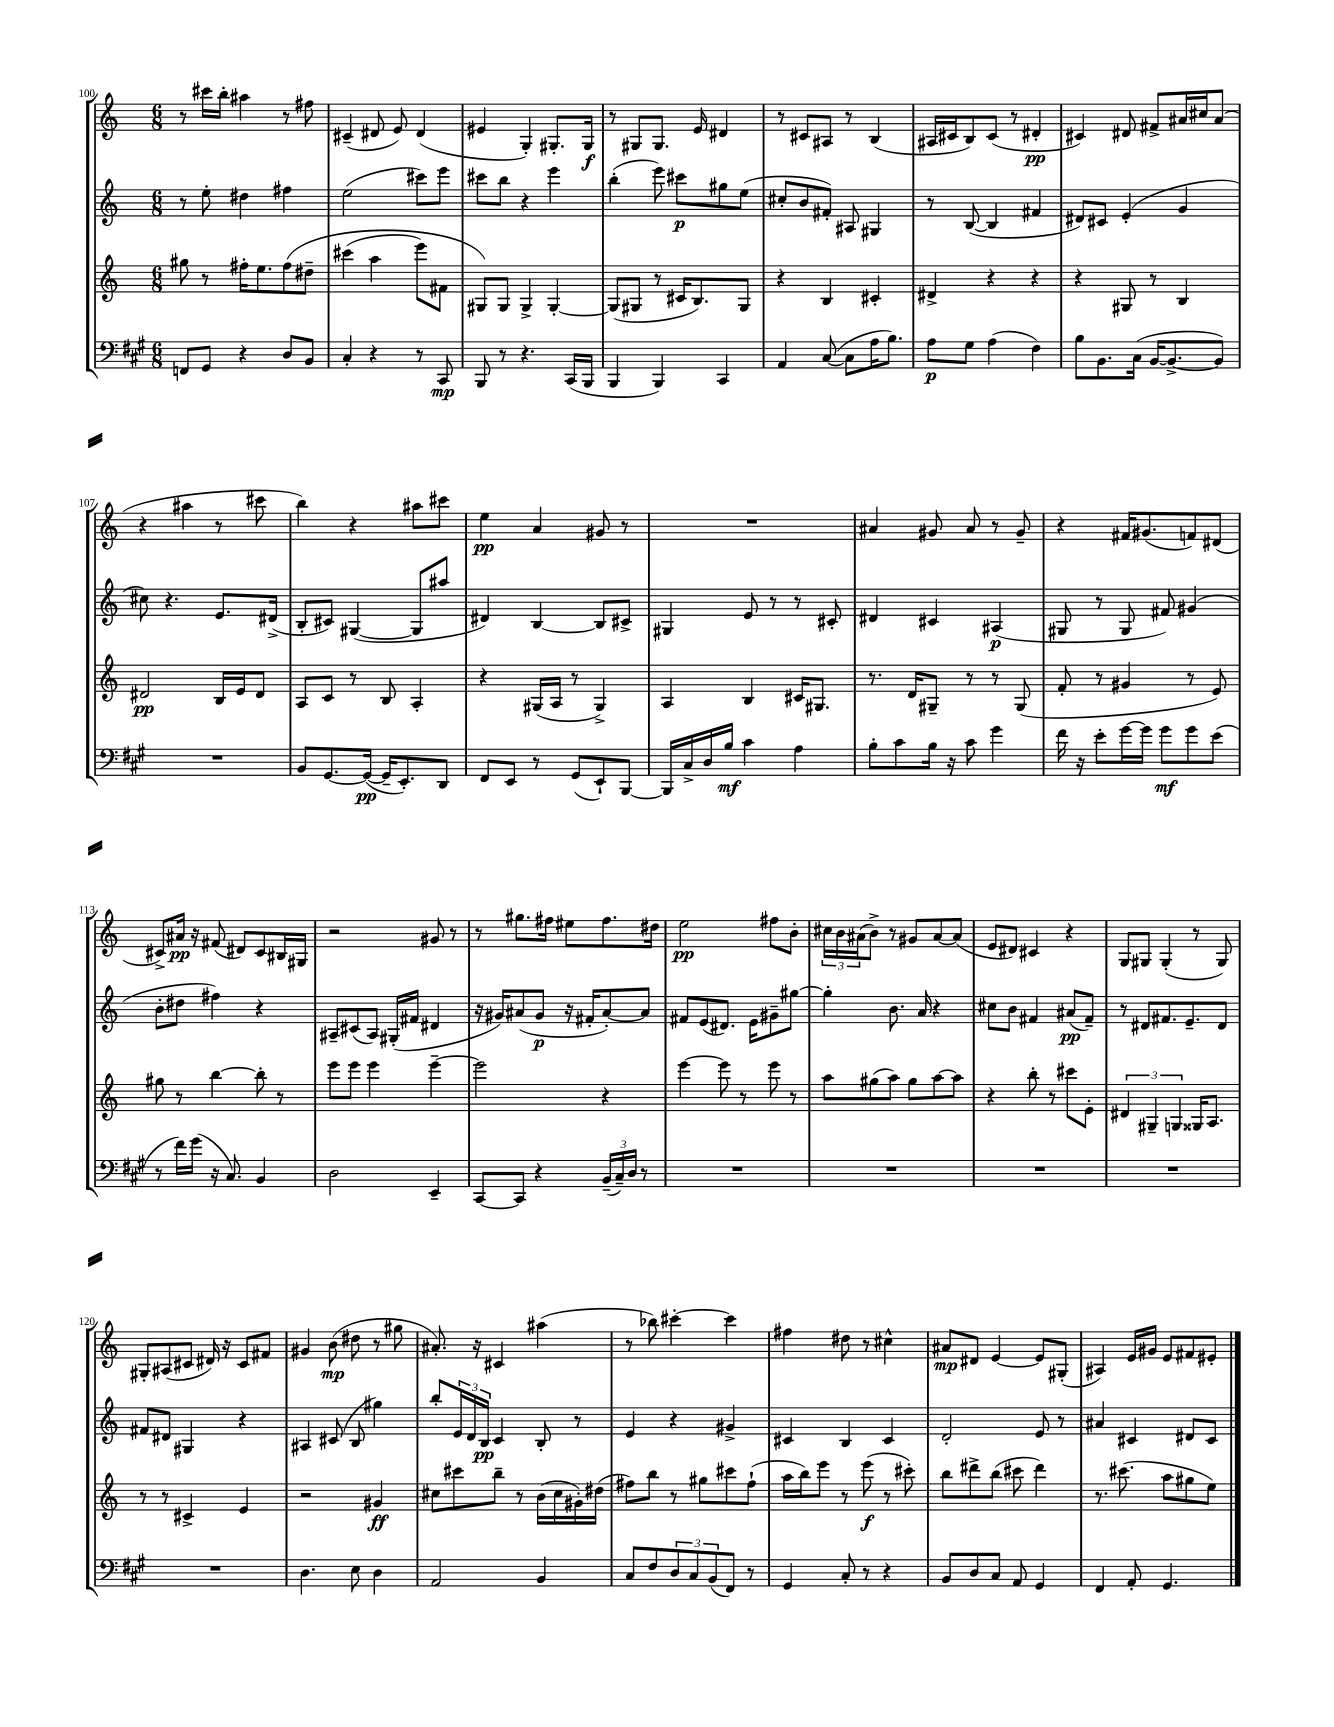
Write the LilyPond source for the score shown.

<<
\new StaffGroup <<
\new Staff = "s0" {
    \clef treble \key c \major \numericTimeSignature \time 6/8
    r8 cis'''16 b''16-. ais''4 r8 fis''8 |
    cis'4--( dis'8 e'8) dis'4( |
    eis'4 g4-.) gis8.-. gis16\f |
    r8 gis8 gis8. e'16 dis'4 |
    r8 cis'8 ais8 r8 b4( |
    ais16 cis'16 b8) cis'8( r8 dis'4-.\pp |
    cis'4) dis'8 fis'8-> ais'16 cis''16 ais'8( |
    r4 ais''4 r8 cis'''8 |
    b''4) r4 ais''8 cis'''8 |
    e''4\pp a'4 gis'8 r8 |
    R2. |
    ais'4 gis'8 ais'8 r8 gis'8-- |
    r4 fis'16 gis'8.( f'8) dis'8( |
    cis'8->) ais'16\pp r16 fis'8( dis'8) cis'8 bis16 gis16 |
    r2 gis'8 r8 |
    r8 gis''8. fis''16 eis''8 fis''8. dis''16 |
    e''2\pp fis''8 b'8-. |
    \tuplet 3/2 { cis''16 b'16 ais'16( } b'8->) r8 gis'8 ais'8~ ais'8( |
    e'8 dis'8) cis'4 r4 |
    g8 gis8 gis4-.( r8 gis8) |
    gis8-. ais8( cis'8 dis'16) r16 cis'8 fis'8 |
    gis'4 b'8\mp( dis''8 r8 gis''8 |
    ais'8.-.) r16 cis'4 ais''4( |
    r8 bes''8) cis'''4~-. cis'''4 |
    fis''4 dis''8 r8 cis''4-^ |
    ais'8\mp dis'8 e'4~ e'8 gis8-.( |
    ais4) e'16 gis'16 e'8 fis'8 eis'8-. \bar "|." |
}
\new Staff = "s1" {
    \clef treble \key c \major \numericTimeSignature \time 6/8
    r8 e''8-. dis''4 fis''4 |
    e''2( cis'''8) e'''8 |
    cis'''8 b''8 r4 e'''4 |
    b''4-.( e'''8) cis'''8\p gis''8 e''8( |
    cis''8-. b'8 fis'8-.) ais8 gis4 |
    r8 b8~( b4 fis'4 |
    dis'8) cis'8 e'4-.( g'4 |
    cis''8) r4. e'8. dis'16->( |
    b8-. cis'8) gis4~( gis8 ais''8 |
    dis'4) b4~ b8 cis'8-> |
    gis4 e'8 r8 r8 cis'8-. |
    dis'4 cis'4 ais4\p( |
    gis8 r8 gis8 fis'8) gis'4( |
    b'8-. dis''8 fis''4) r4 |
    ais8-- cis'8( ais8) gis16-.( fis'16 dis'4 |
    r16 gis'16) ais'8( gis'8\p r16 fis'16-. ais'8~-.) ais'8 |
    fis'8 e'8( dis'8.) e'16 gis'8-- gis''8~ |
    gis''4-. b'8. a'16 r4 |
    cis''8 b'8 fis'4 ais'8\pp( fis'8--) |
    r8 dis'8 fis'8. e'8.-- dis'8 |
    fis'8 dis'8 gis4 r4 |
    ais4 cis'8( b8 gis''4) |
    b''8-. \tuplet 3/2 { e'16 d'16 b16\pp } c'4 b8-. r8 |
    e'4 r4 gis'4-> |
    cis'4 b4 cis'4 |
    d'2-. e'8 r8 |
    ais'4 cis'4 dis'8 cis'8 \bar "|." |
}
\new Staff = "s2" {
    \clef treble \key c \major \numericTimeSignature \time 6/8
    gis''8 r8 fis''16-. e''8. fis''8\( dis''8-- |
    cis'''4( a''4 e'''8) fis'8 |
    gis8\) gis8 gis4-> gis4~-. |
    gis8( gis8 r8 cis'16 b8.) gis8 |
    r4 b4 cis'4-. |
    dis'4-> r4 r4 |
    r4 gis8 r8 b4 |
    dis'2\pp b16 e'16 dis'8 |
    a8 c'8 r8 b8 a4-. |
    r4 gis16( a16 r8 gis4->) |
    a4 b4 cis'16 gis8. |
    r8. d'16 gis8-- r8 r8 gis8( |
    f'8-. r8 gis'4 r8 e'8) |
    gis''8 r8 b''4~ b''8-. r8 |
    e'''8 e'''8 e'''4 e'''4~-- |
    e'''2 r4 |
    e'''4~ e'''8 r8 e'''8 r8 |
    a''8 gis''8( a''8) gis''8 a''8~ a''8 |
    r4 b''8-. r8 cis'''8 e'8-. |
    \tuplet 3/2 { dis'4 gis4-- g4 } gisis16 a8. |
    r8 r8 cis'4-> e'4 |
    r2 gis'4\ff |
    cis''8 cis'''8 b''8-- r8 b'16( cis''16 gis'16-.) dis''16( |
    fis''8) b''8 r8 gis''8 cis'''8 fis''8-!( |
    a''16 b''16) e'''8 r8 e'''8\f( r8 cis'''8-.) |
    b''8 dis'''8-> b''8( cis'''8 dis'''4) |
    r8. cis'''8.( a''8 gis''8 e''8) \bar "|." |
}
\new Staff = "s3" {
    \clef bass \key a \major \numericTimeSignature \time 6/8
    f,8 gis,8 r4 d8 b,8 |
    cis4-. r4 r8 cis,8\mp |
    b,,8 r8 r4. cis,16( b,,16 |
    b,,4 b,,4) cis,4 |
    a,4 cis8~( cis8 a16 b8.) |
    a8\p gis8 a4( fis4) |
    b8 b,8. cis16( b,16~ b,8.~-> b,8) |
    R2. |
    b,8 gis,8.~ gis,16~\pp( gis,16-- e,8.-.) d,8 |
    fis,8 e,8 r8 gis,8( e,8-!) b,,8~ |
    b,,16 cis16-> d16 b16\mf cis'4 a4 |
    b8-. cis'8 b16 r16 cis'8 gis'4 |
    fis'16 r16 e'8-. gis'16~ gis'16 gis'8\mf gis'8 e'8( |
    r8 fis'16) gis'16( r16 cis8.) b,4 |
    d2 e,4-- |
    cis,8~ cis,8 r4 \tuplet 3/2 { b,16--( cis16--) d16 } r8 |
    R2. |
    R2. |
    R2. |
    R2. |
    R2. |
    d4. e8 d4 |
    a,2 b,4 |
    cis8 fis8 \tuplet 3/2 { d8 cis8 b,8( } fis,8) r8 |
    gis,4 cis8-. r8 r4 |
    b,8 d8 cis8 a,8 gis,4 |
    fis,4 a,8-. gis,4. \bar "|." |
}
>>
>>
\layout { \context { \Score currentBarNumber = #100 } }
